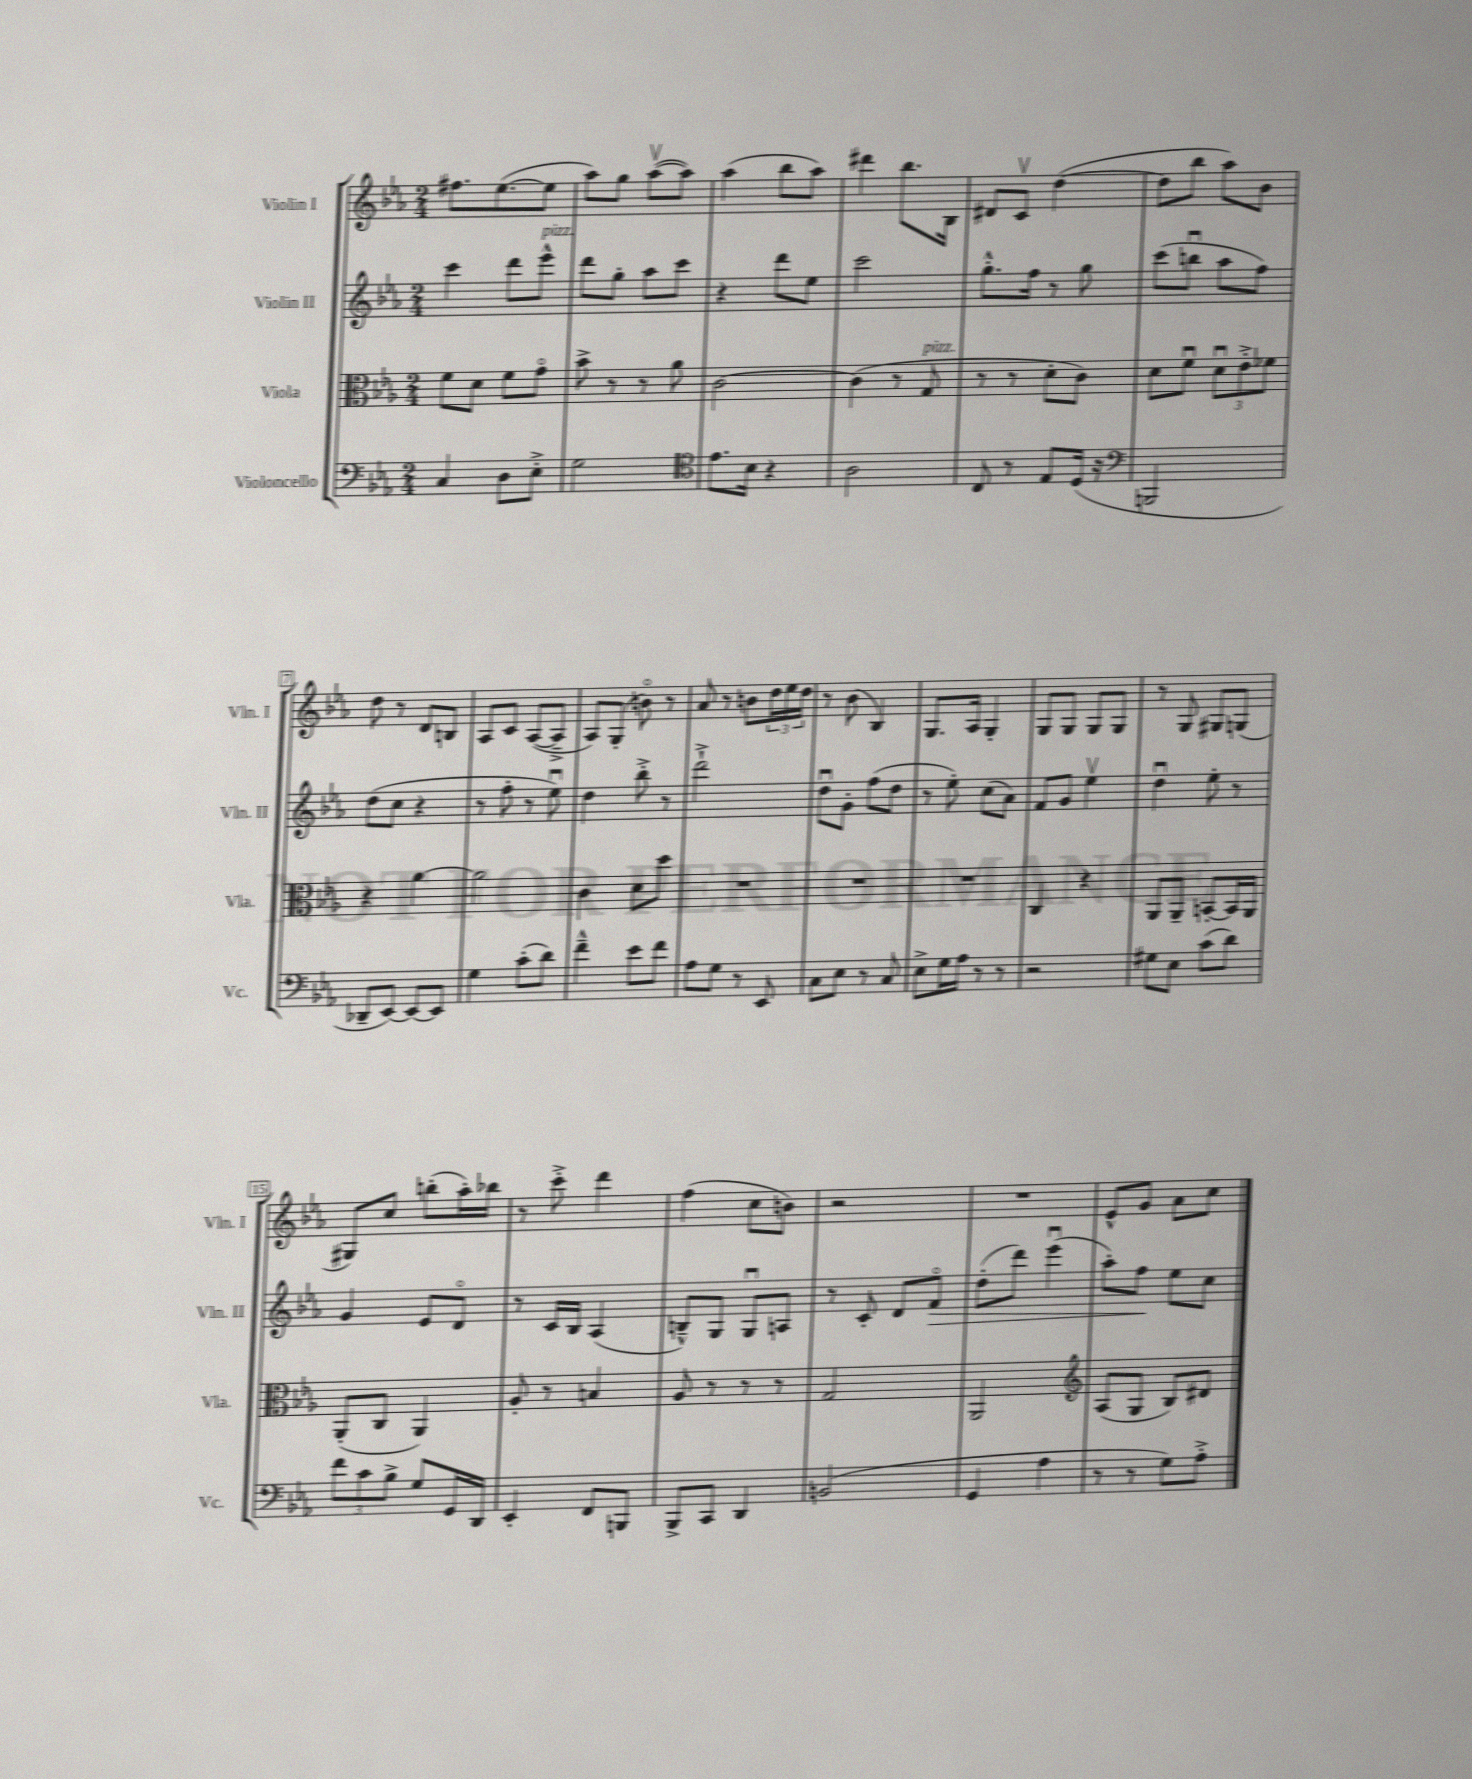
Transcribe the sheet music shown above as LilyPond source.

<<
\new StaffGroup <<
\new Staff = "s0" \with { instrumentName = "Violin I" shortInstrumentName = "Vln. I" } {
    \clef treble \key ees \major \numericTimeSignature \time 2/4
    fis''8. ees''8.~( ees''8 |
    aes''8) g''8 aes''8~\upbow( aes''8) |
    aes''4( bes''8 aes''8) |
    dis'''4 bes''8. bes16 |
    dis'8 c'8\upbow d''4~( |
    d''8 bes''8 aes''8) bes'8 |
    d''8 r8 d'8 b8 |
    aes8 c'8 aes8~( aes8---> |
    aes8) g8-.( b'8\flageolet) r8 |
    aes'8 r8 b'8 \tuplet 3/2 { d''16 ees''16 d''16 } |
    r8 bes'8( bes4) |
    g8. aes16 g4-. |
    g8 g8 g8 g8 |
    r8 g8 gis8 g8( |
    gis8) c''8 b''8-.( aes''16-.) bes''16 |
    r8 c'''8-.-> d'''4 |
    f''4( c''8 b'8) |
    r2 |
    R2 |
    ees'8-^ g'8 aes'8 c''8 \bar "|." |
}
\new Staff = "s1" \with { instrumentName = "Violin II" shortInstrumentName = "Vln. II" } {
    \clef treble \key ees \major \numericTimeSignature \time 2/4
    c'''4 d'''8 ees'''8-^^\markup { \italic "pizz." } |
    d'''8 g''8-. aes''8 c'''8 |
    r4 d'''8 ees''8 |
    c'''2 |
    g''8.-.-^ f''16 r8 g''8 |
    c'''8( b''8\downbow aes''8 f''8) |
    d''8( c''8 r4 |
    r8 f''8-. r8 ees''8\downbow) |
    d''4 bes''8-.-> r8 |
    d'''2-!-> |
    d''8\downbow g'8-. f''8( d''8 |
    r8 ees''8-.) c''8( aes'8) |
    f'8 g'8 ees''4\upbow |
    d''4\downbow ees''8-. r8 |
    g'4 ees'8 d'8\flageolet |
    r8 c'16 bes16 aes4( |
    b8---^) g8 g8\downbow a8 |
    r8 c'8-. d'8 f'8\flageolet\> |
    d''8-.( d'''8) ees'''4\downbow( |
    aes''8-.) f''8\! ees''8 c''8 \bar "|." |
}
\new Staff = "s2" \with { instrumentName = "Viola" shortInstrumentName = "Vla." } {
    \clef alto \key ees \major \numericTimeSignature \time 2/4
    f'8 d'8 f'8 g'8\flageolet |
    bes'8-> r8 r8 aes'8 |
    c'2~ |
    c'4( r8 g8^\markup { \italic "pizz." } |
    r8 r8 d'8-. c'8) |
    d'8 f'8\downbow \tuplet 3/2 { d'8\downbow ees'8-.-> fes'8 } |
    r4 aes'4~ |
    aes'2 |
    c'4 d'8 d''8 |
    R2 |
    R2 |
    R2 |
    c4 r4 |
    aes,8 aes,8-- b,8~-. b,16 aes,16 |
    aes,8-.( c8 aes,4) |
    aes8-. r8 b4 |
    aes8 r8 r8 r8 |
    g2 |
    aes,2 |
    \clef treble aes8( g8 bes8) dis'8 \bar "|." |
}
\new Staff = "s3" \with { instrumentName = "Violoncello" shortInstrumentName = "Vc." } {
    \clef bass \key ees \major \numericTimeSignature \time 2/4
    c4 d8 ees8-.-> |
    g2 |
    \clef tenor ees'8. bes16 r4 |
    aes2 |
    c8 r8 ees8 d16( r16 |
    \clef bass b,,2 |
    des,8-- ees,8~) ees,8~ ees,8 |
    g4 c'8-.( d'8) |
    f'4---^ ees'8 f'8 |
    aes8 g8 r8 ees,8 |
    c8 ees8 r8 c8 |
    ees8-> g16 aes16 r8 r8 |
    r2 |
    gis8 ees8 c'8( d'8) |
    \tuplet 3/2 { f'8 c'8 bes8-> } g8 g,16 d,16 |
    ees,4-. f,8 b,,8 |
    bes,,8-> c,8 d,4 |
    b,2( |
    g,4 aes4 |
    r8 r8 g8) aes8-.-> \bar "|." |
}
>>
>>
\layout { \context { \Score \override BarNumber.stencil = #(make-stencil-boxer 0.1 0.3 ly:text-interface::print) } }
